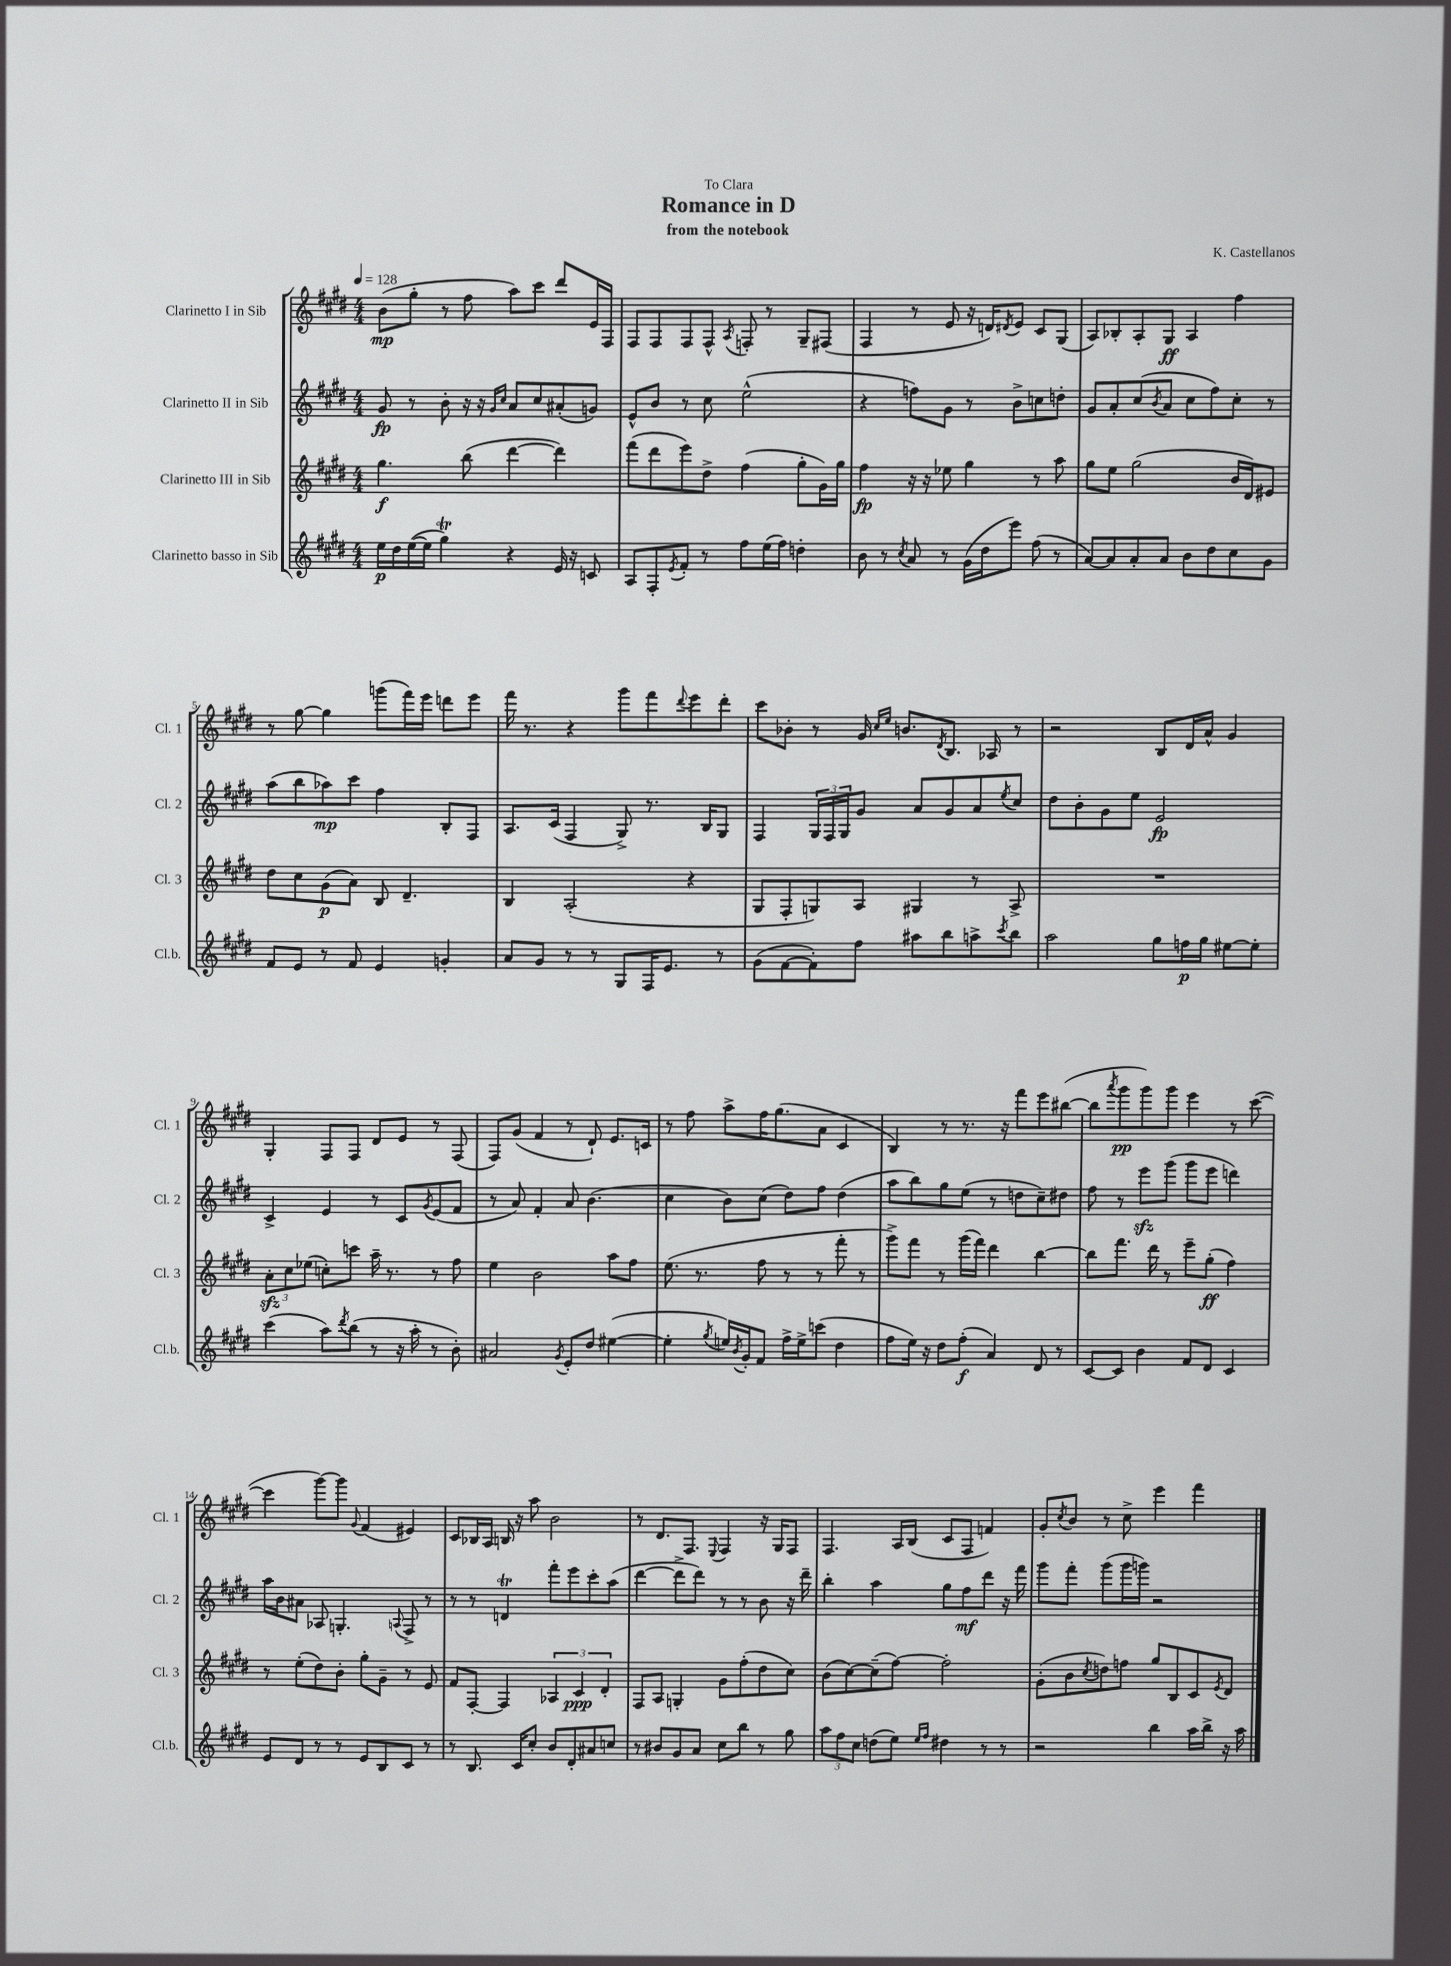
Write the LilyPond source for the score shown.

\header { title = "Romance in D" composer = "K. Castellanos" subtitle = "from the notebook" dedication = "To Clara" }
<<
\new StaffGroup <<
\new Staff = "s0" \with { instrumentName = "Clarinetto I in Sib" shortInstrumentName = "Cl. 1" } {
    \clef treble \key e \major \numericTimeSignature \time 4/4 \tempo 4 = 128
    b'8\mp( gis''8-. r8 fis''8 a''8) cis'''8 dis'''8 e'16 fis16 |
    fis8 fis8 fis8 fis8-^ \acciaccatura { a8 } f8-. r8 gis8-- fis8( |
    fis4 r8 e'8 r16 d'16) \acciaccatura { dis'8 } e'8 cis'8 gis8( |
    a8) bes8-. a8-. gis8\ff a4 fis''4 |
    r8 gis''8~ gis''4 g'''8( fis'''16) e'''16 d'''8 e'''8 |
    fis'''16 r8. r4 gis'''8 fis'''8 \appoggiatura { dis'''8 } e'''8 dis'''8-. |
    cis'''8 bes'8-. r8 gis'16 \grace { cis''16 e''16 } b'8. \acciaccatura { dis'8 } b8. aes16 r8 |
    r2 b8 dis'16 a'16-^ gis'4 |
    gis4-. fis8 fis8 dis'8 e'8 r8 fis8( |
    fis8) gis'8( fis'4 r8 dis'8-!) e'8. c'16 |
    r8 fis''8 a''8-> fis''16 gis''8.( a'8 cis'4 |
    b4) r8 r8. r16 fis'''8 e'''8 bis''8~( |
    bis''8 \acciaccatura { a'''8 } gis'''8\pp gis'''8) gis'''8 e'''4 r8 cis'''8~( |
    cis'''4 gis'''8~) gis'''8 \appoggiatura { gis'8 } fis'4( eis'4) |
    cis'8 bes16 a16 b16 r16 a''8 b'2 |
    r8 dis'8. fis8. \appoggiatura { e8 } fis4 r16 gis16 fis8 |
    fis4. a16 b16( cis'8 fis8 f'4) |
    gis'8-. \acciaccatura { cis''8 } b'8 r8 cis''8-> e'''4 fis'''4 \bar "|." |
}
\new Staff = "s1" \with { instrumentName = "Clarinetto II in Sib" shortInstrumentName = "Cl. 2" } {
    \clef treble \key e \major \numericTimeSignature \time 4/4
    gis'8\fp r8 b'8-. r16 r16 \grace { gis'16 cis''16 } a'8 cis''8 ais'8-.( g'8) |
    e'8-^ b'8 r8 cis''8 e''2-^( |
    r4 f''8) gis'8 r8 b'8-> c''8 d''8-. |
    gis'8 a'8-. cis''8( \acciaccatura { b'8 } a'8 cis''8 fis''8) cis''8-. r8 |
    a''8( b''8 aes''8\mp) cis'''8 fis''4 b8-. fis8 |
    a8. cis'16( fis4 gis8->) r8. b16 gis8 |
    fis4 \tuplet 3/2 { gis16 fis16 gis16 } gis'8 a'8 gis'8 a'8 \acciaccatura { e''8 } cis''8 |
    dis''8 b'8-. gis'8 e''8 e'2\fp |
    cis'4-> e'4 r8 cis'8 \acciaccatura { gis'8 } e'8( fis'8 |
    r8 a'8) fis'4-. a'8 b'4.( |
    cis''4 b'8) cis''8( dis''8) fis''8 dis''4( |
    a''8 b''8) gis''8 e''8( r8 d''8 cis''8--) dis''8 |
    fis''8 r8 e'''8\sfz gis'''8( gis'''8 e'''8 d'''4) |
    a''16 b'16 ais'8 aes8 g4.-. \appoggiatura { a8 } fis8-> r8 |
    r8 r8 d'4\trill fis'''8-. e'''8 cis'''8-. a''8( |
    dis'''4~ dis'''8-> dis'''8) r8 r8 b'8 r16 dis'''16-- |
    b''4-. a''4 gis''8 fis''8\mf dis'''8 r16 fis'''16 |
    gis'''8 fis'''8-. gis'''8( gis'''16 g'''16) r2 \bar "|." |
}
\new Staff = "s2" \with { instrumentName = "Clarinetto III in Sib" shortInstrumentName = "Cl. 3" } {
    \clef treble \key e \major \numericTimeSignature \time 4/4
    gis''4.\f b''8( dis'''4~ dis'''4) |
    fis'''8( dis'''8 e'''8) dis''8-> fis''4( gis''8-. gis'16) gis''16 |
    fis''4\fp r16 r16 ees''8 gis''4 r8 a''8 |
    gis''8 e''8 gis''2( b'16 dis'16) eis'8 |
    dis''8 cis''8 gis'8\p( a'8) b8 dis'4.-- |
    b4 a2-.( r4 |
    gis8 fis8-. g8) a8 gis4 r8 a8-> |
    R1 |
    \tuplet 3/2 { a'8-.\sfz cis''8 ees''8( } c''8-.) c'''8 a''16-- r8. r8 fis''8 |
    e''4 b'2 a''8 fis''8 |
    e''8.( r8. fis''8 r8 r8 fis'''8-. r8 |
    gis'''8->) fis'''8 r8 gis'''16( fis'''16) dis'''4 b''4~ |
    b''8 fis'''8. dis'''16 r8 e'''8-- gis''8-.\ff( fis''4) |
    r8 e''8-.( dis''8) b'8-. gis''8-. gis'8-- r8 e'8 |
    fis'8 fis8~-. fis4 \tuplet 3/2 { aes4 cis'4\ppp dis'4-. } |
    fis8 a8 g4-. gis'8 fis''8-.( dis''8 cis''8) |
    b'8( cis''8~) cis''8--( fis''8~) fis''2-. |
    gis'8-.( b'8 \acciaccatura { cis''8 } d''8) f''8 gis''8 b8 cis'8 \acciaccatura { e'8 } dis'8 \bar "|." |
}
\new Staff = "s3" \with { instrumentName = "Clarinetto basso in Sib" shortInstrumentName = "Cl.b." } {
    \clef treble \key e \major \numericTimeSignature \time 4/4
    e''16\p dis''16 e''16~( e''16 gis''4\trill) r4 e'16 r16 c'8 |
    a8 fis8-. \acciaccatura { e'8 } fis'8-. r8 fis''8 e''16( fis''16) d''4-. |
    b'8 r8 \acciaccatura { cis''8 } a'8 r8 gis'16( dis''16 e'''8) fis''8( r8 |
    a'8~) a'8 a'8-. a'8 b'8 dis''8 cis''8 gis'8 |
    fis'8 e'8 r8 fis'8 e'4 g'4-. |
    a'8 gis'8 r8 r8 gis8 fis16 e'8. r8 |
    gis'8( fis'8~ fis'8-.) fis''8 ais''8 b''8 a''8-> \acciaccatura { cis'''8 } b''8 |
    a''2 gis''8 f''16\p gis''16 eis''8~ eis''8-. |
    cis'''4( a''8) \acciaccatura { dis'''8 } b''8( r8 r16 a''16-. r8 b'8-.) |
    ais'2 \acciaccatura { gis'8 } e'8-. dis''8 eis''4~( |
    eis''4-. \acciaccatura { gis''8 } e''16) \acciaccatura { b'8 } gis'16-. fis'8 fis''16-> e''16-> c'''8( dis''4 |
    fis''8 e''16) r16 dis''8 fis''8-.\f( a'4) dis'8 r8 |
    cis'8~ cis'8 b'4 fis'8 dis'8 cis'4 |
    e'8 dis'8 r8 r8 e'8 b8 cis'8 r8 |
    r8 b8. cis'16 cis''8-. b'8 dis'8-. ais'8 c''8 |
    r8 bis'8 gis'8 a'8 cis''8 b''8 r8 gis''8 |
    \tuplet 3/2 { a''8 fis''8 cis''8 } d''8( e''8) \grace { e''16 fis''16 } dis''4 r8 r8 |
    r2 b''4 a''16 b''16-> r16 a''16 \bar "|." |
}
>>
>>
